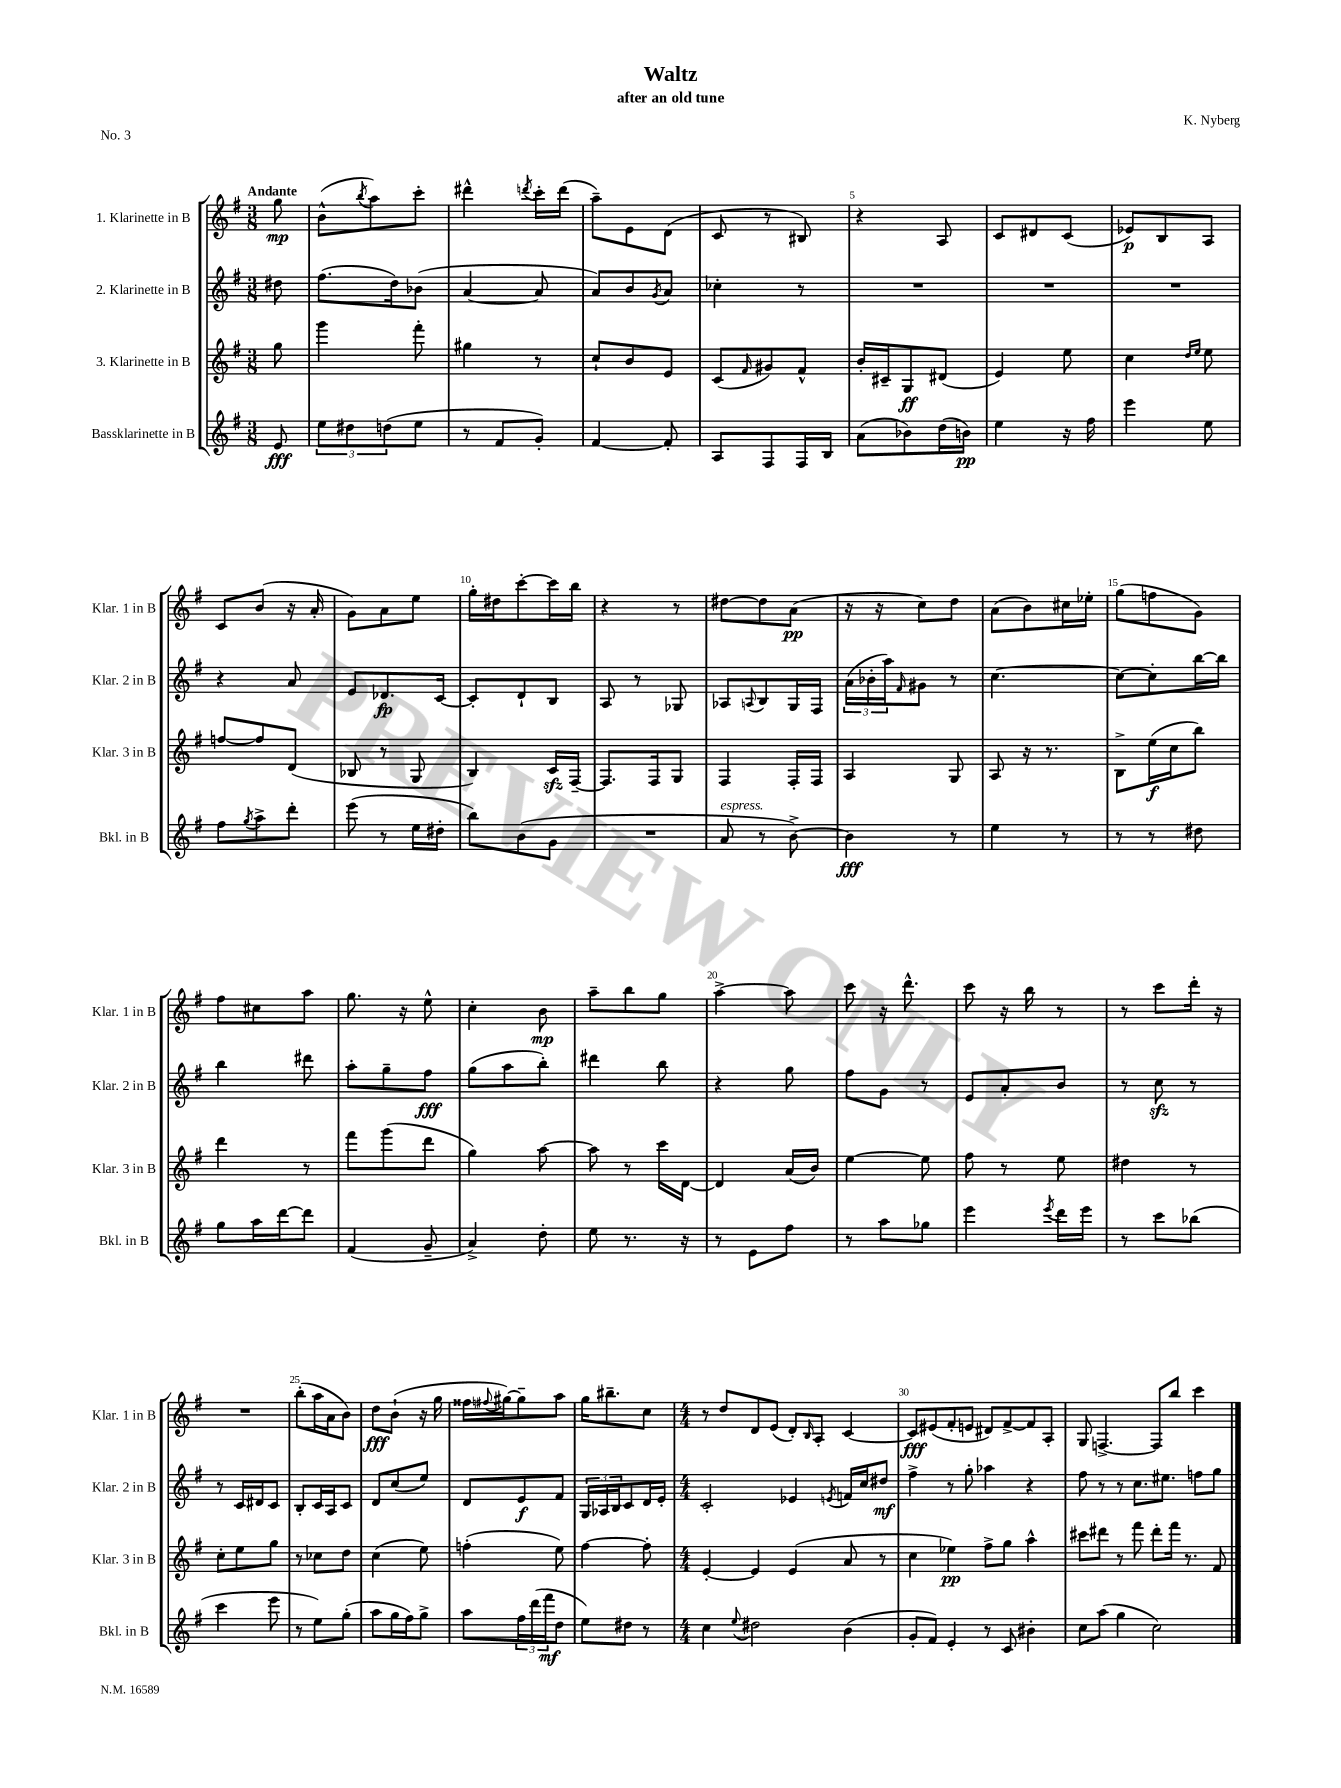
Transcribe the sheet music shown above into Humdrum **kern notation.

**kern	**dynam	**kern	**dynam	**kern	**dynam	**kern	**dynam
*part4	*part4	*part3	*part3	*part2	*part2	*part1	*part1
*staff4	*staff4	*staff3	*staff3	*staff2	*staff2	*staff1	*staff1
*I"Bassklarinette in B	*	*I"3. Klarinette in B	*	*I"2. Klarinette in B	*	*I"1. Klarinette in B	*
*I'Bkl. in B	*	*I'Klar. 3 in B	*	*I'Klar. 2 in B	*	*I'Klar. 1 in B	*
*clefG2	*	*clefG2	*	*clefG2	*	*clefG2	*
*k[f#]	*	*k[f#]	*	*k[f#]	*	*k[f#]	*
*M3/8	*	*M3/8	*	*M3/8	*	*M3/8	*
=	=	=	=	=	=	=	=
!	!	!	!	!	!	!LO:TX:a:B:t=Andante	!
8e/	fff	8gg\	.	8dd#X\	.	8gg\	mp
=1	=1	=1	=1	=1	=1	=1	=1
12ee\L	.	4ggg\	.	(8.ff#\L	.	(8b^^\L	.
12dd#X\	.	.	.	.	.	.	.
.	.	.	.	.	.	8qbb/	.
.	.	.	.	.	.	8aa\)	.
(12ddn\	.	.	.	.	.	.	.
.	.	.	.	16dd\k)	.	.	.
8ee\J	.	8fff#'\	.	(8b-X\J	.	8ccc'\J	.
=2	=2	=2	=2	=2	=2	=2	=2
8r	.	4gg#X\	.	[4a/	.	4ddd#X^^\	.
8f#/L	.	.	.	.	.	.	.
.	.	.	.	.	.	8qdddn/	.
8g'/J)	.	8r	.	8a/]	.	16ccc'\LL	.
.	.	.	.	.	.	(16ddd\JJ	.
=3	=3	=3	=3	=3	=3	=3	=3
[4f#/	.	8cc`/L	.	8a/L)	.	8aa~\L)	.
.	.	8b/	.	8b/	.	8e\	.
.	.	.	.	8qg/	.	.	.
8f#'/]	.	8e/J	.	8a/J	.	(8d\J	.
=4	=4	=4	=4	=4	=4	=4	=4
8A/L	.	(8c/L	.	4cc-X'\	.	8c/	.
.	.	16qqf#/	.	.	.	.	.
8F#/	.	8g#X/)	.	.	.	8r	.
16F#/L	.	8f#^^/J	.	8r	.	8B#X/)	.
16B/JJ	.	.	.	.	.	.	.
=5	=5	=5	=5	=5	=5	=5	=5
(8a\L	.	16b'/LL	.	4.r	.	4r	.
.	.	16c#X~/J	.	.	.	.	.
8b-X\)	.	8G/	ff	.	.	.	.
(16dd\L	.	(8d#X/J	.	.	.	8A/	.
16bn\JJ)	pp	.	.	.	.	.	.
=6	=6	=6	=6	=6	=6	=6	=6
4ee\	.	4e/)	.	4.r	.	8c/L	.
.	.	.	.	.	.	8d#X/	.
16r	.	8ee\	.	.	.	(8c/J	.
16ff#\	.	.	.	.	.	.	.
=7	=7	=7	=7	=7	=7	=7	=7
4eee\	.	4cc\	.	4.r	.	8e-X/L)	p
.	.	.	.	.	.	8B/	.
.	.	16qqdd/LL	.	.	.	.	.
.	.	16qqee/JJ	.	.	.	.	.
8ee\	.	8ee\	.	.	.	8A/J	.
!!LO:LB:g=z
=8	=8	=8	=8	=8	=8	=8	=8
8ff#\L	.	[8ffn/L	.	4r	.	8c/L	.
8qgg/	.	.	.	.	.	.	.
8aa^\	.	8ff/]	.	.	.	(8b/J	.
8ddd'\J	.	(8d/J	.	8a/	.	16r	.
.	.	.	.	.	.	16a'/	.
=9	=9	=9	=9	=9	=9	=9	=9
(8eee\	.	8B-X/	.	8e/L	.	8g\L)	.
8r	.	8r	.	8.d-X/	fp	8a\	.
16ee\LL	.	8G/	.	.	.	8ee\J	.
16dd#X'\JJ	.	.	.	[16c/Jk	.	.	.
=10	=10	=10	=10	=10	=10	=10	=10
8bb\L)	.	4B/)	.	8c'/L]	.	16gg'\LL	.
.	.	.	.	.	.	16dd#X\J	.
(8b\	.	.	.	8d`/	.	[8ccc'\	.
8g\J	.	16czz/LL	.	8B/J	.	16ccc\L]	.
.	.	[16F#~/JJ	.	.	.	16bb\JJ	.
=11	=11	=11	=11	=11	=11	=11	=11
4.r	.	8.F#/L]	.	8A/	.	4r	.
.	.	.	.	8r	.	.	.
.	.	16F#/k	.	.	.	.	.
.	.	8G/J	.	8G-X/	.	8r	.
=12	=12	=12	=12	=12	=12	=12	=12
!LO:TX:a:i:t=espress.	!	!	!	!	!	!	!
8a/	.	4F#/	.	8A-X/L	.	[8dd#X\L	.
.	.	.	.	8qqAn/	.	.	.
8r	.	.	.	8B/	.	8dd#\]	.
[8b^\)	.	16F#'/LL	.	16G/L	.	(8a\J	pp
.	.	16F#/JJ	.	16F#/JJ	.	.	.
=13	=13	=13	=13	=13	=13	=13	=13
4b\]	fff	4A/	.	(24a\LL	.	16r	.
.	.	.	.	24b-X'\	.	.	.
.	.	.	.	.	.	16r	.
.	.	.	.	24aa\J)	.	.	.
.	.	.	.	16qqf#/	.	.	.
.	.	.	.	8g#X\J	.	8cc\L)	.
8r	.	8G/	.	8r	.	8dd\J	.
=14	=14	=14	=14	=14	=14	=14	=14
4ee\	.	8A/	.	[4.cc\	.	(8a\L	.
.	.	16r	.	.	.	8b\)	.
.	.	8.r	.	.	.	.	.
8r	.	.	.	.	.	16cc#X\L	.
.	.	.	.	.	.	16ee-X'\JJ	.
=15	=15	=15	=15	=15	=15	=15	=15
8r	.	8B^\L	.	8cc\L_	.	(8gg\L	.
8r	.	(16ee\L	f	8cc'\]	.	8ffn\	.
.	.	16cc\J	.	.	.	.	.
8dd#X\	.	8bb\J)	.	[16bb\L	.	8g\J)	.
.	.	.	.	16bb\JJ]	.	.	.
!!LO:LB:g=z
=16	=16	=16	=16	=16	=16	=16	=16
8gg\L	.	4ddd\	.	4bb\	.	8ff#\L	.
16aa\L	.	.	.	.	.	8cc#X\	.
[16ddd\J	.	.	.	.	.	.	.
8ddd\J]	.	8r	.	8ddd#X\	.	8aa\J	.
=17	=17	=17	=17	=17	=17	=17	=17
(4f#/	.	8fff#\L	.	8aa'\L	.	8.gg\	.
.	.	(8ggg\	.	8gg~\	.	.	.
.	.	.	.	.	.	16r	.
8g~/	.	8ddd\J	.	8ff#\J	fff	8ee^^\	.
=18	=18	=18	=18	=18	=18	=18	=18
4a^/)	.	4gg\)	.	(8gg\L	.	4cc'\	.
.	.	.	.	8aa\	.	.	.
8dd'\	.	[8aa\	.	8bb'\J)	.	8b\	mp
=19	=19	=19	=19	=19	=19	=19	=19
8ee\	.	8aa\]	.	4ddd#X\	.	8aa~\L	.
8.r	.	8r	.	.	.	8bb\	.
.	.	16ccc\LL	.	8bb\	.	8gg\J	.
16r	.	[16d\JJ	.	.	.	.	.
=20	=20	=20	=20	=20	=20	=20	=20
8r	.	4d/]	.	4r	.	[4aa^\	.
8e\L	.	.	.	.	.	.	.
8ff#\J	.	(16a/LL	.	8gg\	.	8aa\]	.
.	.	16b/JJ)	.	.	.	.	.
=21	=21	=21	=21	=21	=21	=21	=21
8r	.	[4ee\	.	8ff#\L	.	8ccc\	.
8aa\L	.	.	.	8g\J	.	16r	.
.	.	.	.	.	.	8.ddd^^\	.
8gg-X\J	.	8ee\]	.	8r	.	.	.
=22	=22	=22	=22	=22	=22	=22	=22
4eee\	.	8ff#\	.	8e/L	.	8ccc\	.
.	.	8r	.	8a'/	.	16r	.
.	.	.	.	.	.	16bb\	.
8qeee/	.	.	.	.	.	.	.
16ddd\LL	.	8ee\	.	8b/J	.	8r	.
16eee\JJ	.	.	.	.	.	.	.
=23	=23	=23	=23	=23	=23	=23	=23
8r	.	4dd#X\	.	8r	.	8r	.
8ccc\L	.	.	.	8cczz\	.	8ccc\L	.
(8bb-X\J	.	8r	.	8r	.	16ddd'\Jk	.
.	.	.	.	.	.	16r	.
!!LO:LB:g=z
=24	=24	=24	=24	=24	=24	=24	=24
4ccc\	.	8cc'\L	.	8r	.	4.r	.
.	.	8ee\	.	16c/LL	.	.	.
.	.	.	.	16d#X/J	.	.	.
8eee\	.	8gg\J	.	8c/J	.	.	.
=25	=25	=25	=25	=25	=25	=25	=25
8r	.	8r	.	8B'/L	.	(8bb'\L	.
8ee\L)	.	8cc-X\L	.	16c/L	.	16aa\L	.
.	.	.	.	16A/J	.	16a\J	.
(8gg'\J	.	8dd\J	.	8c/J	.	8b\J)	.
=26	=26	=26	=26	=26	=26	=26	=26
8aa\L	.	(4cc\	.	8d/L	.	8dd\L	fff
16gg\L	.	.	.	(8cc/	.	(8b`\J	.
16ff#\J)	.	.	.	.	.	.	.
8gg^\J	.	8ee\)	.	8ee/J)	.	16r	.
.	.	.	.	.	.	16gg\	.
=27	=27	=27	=27	=27	=27	=27	=27
8aa\L	.	(4ffn'\	.	8d/L	.	16ff##X\LL	.
.	.	.	.	.	.	8qqff#X/	.
.	.	.	.	.	.	[16gg#X\J)	.
24ff#\L	.	.	.	8e/	f	8gg#~\]	.
(24ddd\	.	.	.	.	.	.	.
24fff#\J	mf	.	.	.	.	.	.
8dd\J	.	8ee\)	.	8f#/J	.	8aa\J	.
=28	=28	=28	=28	=28	=28	=28	=28
8ee\L)	.	[4ff#\	.	24G/LL	.	16gg\KL	.
.	.	.	.	24A-X/	.	.	.
.	.	.	.	.	.	8.bb#X~\	.
.	.	.	.	24B/J	.	.	.
8dd#X\J	.	.	.	8c/	.	.	.
8r	.	8ff#'\]	.	16d/L	.	8cc\J	.
.	.	.	.	16e'/JJ	.	.	.
=29	=29	=29	=29	=29	=29	=29	=29
*M4/4	*	*M4/4	*	*M4/4	*	*M4/4	*
4cc\	.	[4e'/	.	2c'/	.	8r	.
.	.	.	.	.	.	8dd/L	.
8qqee/	.	.	.	.	.	.	.
2dd#X\	.	4e/]	.	.	.	8d/	.
.	.	.	.	.	.	(8e/J	.
.	.	(4e/	.	4e-X/	.	8d'/L)	.
.	.	.	.	.	.	16qqB/	.
.	.	.	.	.	.	8A'/J	.
.	.	.	.	8qen/	.	.	.
(4b\	.	8a/	.	16fn/LL	.	[4c/	.
.	.	.	.	16cc/J	.	.	.
.	.	8r	.	8dd#X/J	mf	.	.
=30	=30	=30	=30	=30	=30	=30	=30
8g'/L	.	4cc\	.	4ff#^\	.	8c/L]	fff
8f#/J)	.	.	.	.	.	(8e#X/	.
4e'/	.	4ee-X\)	pp	8r	.	8f#'/	.
.	.	.	.	8gg'\	.	8en/J	.
8r	.	8ff#^\L	.	4aa-X\	.	8d#X/L)	.
8c/	.	8gg\J	.	.	.	[8f#^/	.
4b#X'\	.	4aa^^\	.	4r	.	8f#/]	.
.	.	.	.	.	.	8A'/J	.
=31	=31	=31	=31	=31	=31	=31	=31
8cc\L	.	8ccc#X\L	.	8ff#\	.	8G/	.
(8aa\J	.	8ddd#X\J	.	8r	.	[4.Fn^/	.
4gg\	.	8r	.	8r	.	.	.
.	.	8fff#\	.	8.cc\L	.	.	.
2cc\)	.	8ddd#'\L	.	.	.	8F/L]	.
.	.	.	.	8.ee#X\J	.	.	.
.	.	16fff#\Jk	.	.	.	8bb/J	.
.	.	8.r	.	.	.	.	.
.	.	.	.	8ffn\L	.	4ccc\	.
.	.	8f#/	.	8gg\J	.	.	.
==	==	==	==	==	==	==	==
*-	*-	*-	*-	*-	*-	*-	*-
